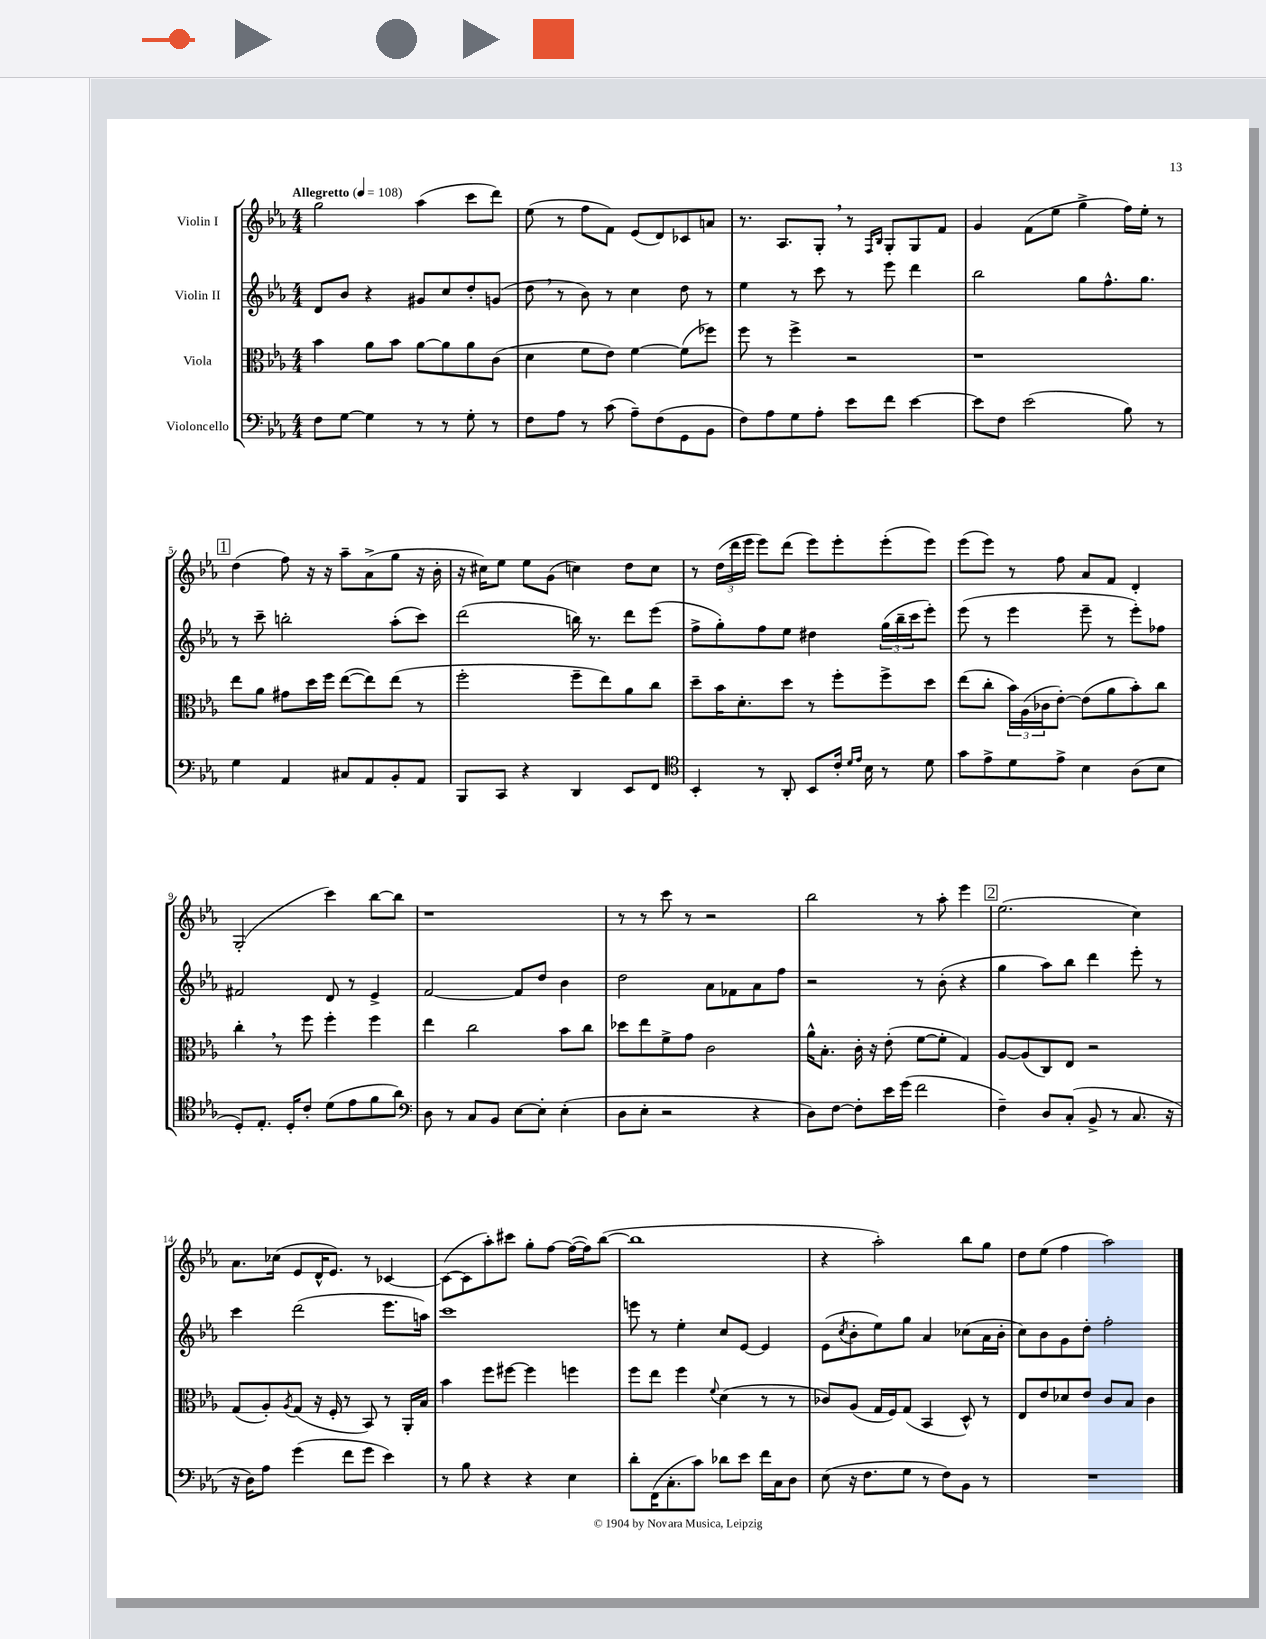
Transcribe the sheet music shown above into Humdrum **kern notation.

**kern	**kern	**kern	**kern
*staff4	*staff3	*staff2	*staff1
*clefF4	*clefC3	*clefG2	*clefG2
*k[b-e-a-]	*k[b-e-a-]	*k[b-e-a-]	*k[b-e-a-]
*M4/4	*M4/4	*M4/4	*M4/4
*MM108	*MM108	*MM108	*MM108
8F	4b-	8d	2gg
[8G	.	8b-	.
4G]	8a-	4r	.
.	8b-	.	.
8r	[8a-	8g#	(4aa-
8r	8a-]	8cc	.
8G'	8a-	8dd'	8ccc
8r	(8c	(8g	8ddd)
=	=	=	=
8F	4d	8dd	(8ee-
8A-	.	8r	8r
8r	8f	8b-)	8ff
(8c	8e-)	8r	8f)
8A-~)	[4f	4cc	(8e-
(8F	.	.	8d)
8GG	(8f]	8dd	8c-
8BB-	8ff-)	8r	8a
=	=	=	=
8F)	8ff	4ee-	8.r
8A-	8r	.	.
.	.	.	8.A-
8G	4ff^	8r	.
8A-'	.	8ccc	8G'
8e-	2r	8r	8r
.	.	.	16qqF
.	.	.	16qqB-
8f	.	8eee-	8G'
[4e-	.	4ddd	8G
.	.	.	8f
=	=	=	=
8e-]	1r	2bb-	4g
8F	.	.	.
(2e-	.	.	(8f
.	.	.	8ee-
.	.	8gg	4gg^
.	.	8.ff^^	.
8B-)	.	.	16ff)
.	.	8.gg	16ee-'
8r	.	.	8r
=	=	=	=
4G	8ee-	8r	(4dd
.	8a-	8ccc~	.
4AA-	8g#	2bb'	8ff)
.	16dd	.	16r
.	16ff	.	16r
8C#	([8ee-	.	8aa-~
8AA-	8ee-])	.	(8a-^
8BB-'	(8ee-	(8aa-'	8gg
8AA-	8r	8ccc)	16r
.	.	.	16b-'
=	=	=	=
8BBB-	2ff'	(2ddd	16r
.	.	.	16cc#)
8CC	.	.	8ee-
4r	.	.	8ee-
.	.	.	(8g
4DD	8ff~	16bb)	4cc)
.	.	8.r	.
.	8ee-)	.	.
8EE-	8a-	8ddd	8dd
8FF	8cc	(8eee-	8cc
=	=	=	=
*clefC4	*	*	*
4BB-'	8dd~	8ff^	8r
.	16b-	8gg')	(24dd
.	.	.	24ddd
.	8.d'	.	.
.	.	.	24eee-
8r	.	8ff	8eee-)
8AA-'	8dd	8ee-	(8ddd
8BB-	8r	4dd#	8eee-)
16c'	8ff'	.	8eee-'
16qqd	.	.	.
16qqe-	.	.	.
16B-	.	.	.
8r	8ff^	(24gg	(8eee-'
.	.	24bb-~	.
.	.	24ccc	.
8d	8dd	8eee-')	8eee-)
=	=	=	=
8g	(8ee-	(8eee-	(8eee-
8e-^	8cc'	8r	8eee-)
8d	24b-)	4eee-	8r
.	(24A-	.	.
.	24c-	.	.
8e-^	[8e-')	.	8ff
4B-	(8e-]	8eee-~	8a-
.	8a-	8r	8f
(8A-	8b-')	8eee-')	4d'
8B-	8cc	8ff-	.
=	=	=	=
8D')	4cc'	2f#	(2G'
8.E-'	.	.	.
.	8r	.	.
16D'	.	.	.
8c'	8ff	.	.
(8d	4ff'	8d	4ccc)
8e-	.	8r	.
8f	4ff	4e-^	[8bb-
8a-)	.	.	8bb-]
=	=	=	=
*clefF4	*	*	*
8D	4ee-	[2f	1r
8r	.	.	.
8C	2cc	.	.
8BB-	.	.	.
[8E-	.	8f]	.
8E-']	.	8dd	.
(4E-'	8b-	4b-	.
.	8cc	.	.
=	=	=	=
8D	8dd-	2dd	8r
8E-'	8ee-	.	8r
2r	8f^	.	8ccc
.	8g	.	8r
.	2c	8a-	2r
.	.	8f-	.
4r	.	8a-	.
.	.	8ff	.
=	=	=	=
8D)	16a-^^	2r	2bb-
.	8.B-'	.	.
[8F	.	.	.
8F']	16c'	.	.
.	16r	.	.
16e-	(8e-'	.	.
(16g	.	.	.
2f	[8f	8r	8r
.	8f']	(8b-'	8aa-'
.	4G)	4r	4eee-
=	=	=	=
4F~)	[8A-	4gg	(2.ee-
.	(8A-]	.	.
8D	8C)	8aa-)	.
(8C'	8E-	8bb-	.
8BB-^	2r	4ddd	.
8r	.	.	.
8.C	.	8eee-'	4cc)
.	.	8r	.
16r	.	.	.
=	=	=	=
16r	(8G	4ccc	8.a-
16D)	.	.	.
8A-	8A-')	.	.
.	.	.	(16cc-
.	8qA-	.	.
(4g	(8G	(2ddd	8e-
.	16r	.	16d^^
.	16F'	.	8.e-)
8f	8r	.	.
8g	8BB-)	.	8r
4e-)	8r	8.eee-	[4c-
.	16AA-'	.	.
.	16B-	16aa)	.
=	=	=	=
8r	4b-	1ccc	(8c-_
8B-	.	.	8c-]
4r	8ff	.	8aa-')
.	[8ff#	.	8ccc#
4r	4ff#]	.	8gg'
.	.	.	[8ff
4E-	4ff	.	(16ff_
.	.	.	16ff])
.	.	.	([8bb-
=	=	=	=
8d'	8ff	8eee	1bb-]
(16FF	8ee-	8r	.
8.C'	.	.	.
.	4ff	4ee-'	.
8c)	.	.	.
.	8qqf	.	.
8d-	(4d	8cc	.
8e-	.	[8e-	.
16f	8r	4e-]	.
16C	.	.	.
8D	8r	.	.
=	=	=	=
(8E-	8c-)	(8e-	4r
.	.	8qcc	.
16r	(8A-	8b-'	.
8.F	.	.	.
.	16G	8ee-)	2aa-')
.	16F)	.	.
8G	(8G	8gg	.
8r	4BB-	4a-	.
8F)	.	.	.
8BB-	8D^^)	(8cc-	8bb-
8r	8r	16a-	8gg
.	.	16b-'	.
=	=	=	=
1r	8E-	8cc)	8dd
.	8e-	8b-	(8ee-
.	8d-	8g	4ff
.	8e-	8dd'	.
.	8c	2ff'	2aa-)
.	8B-	.	.
.	4c	.	.
==	==	==	==
*-	*-	*-	*-
